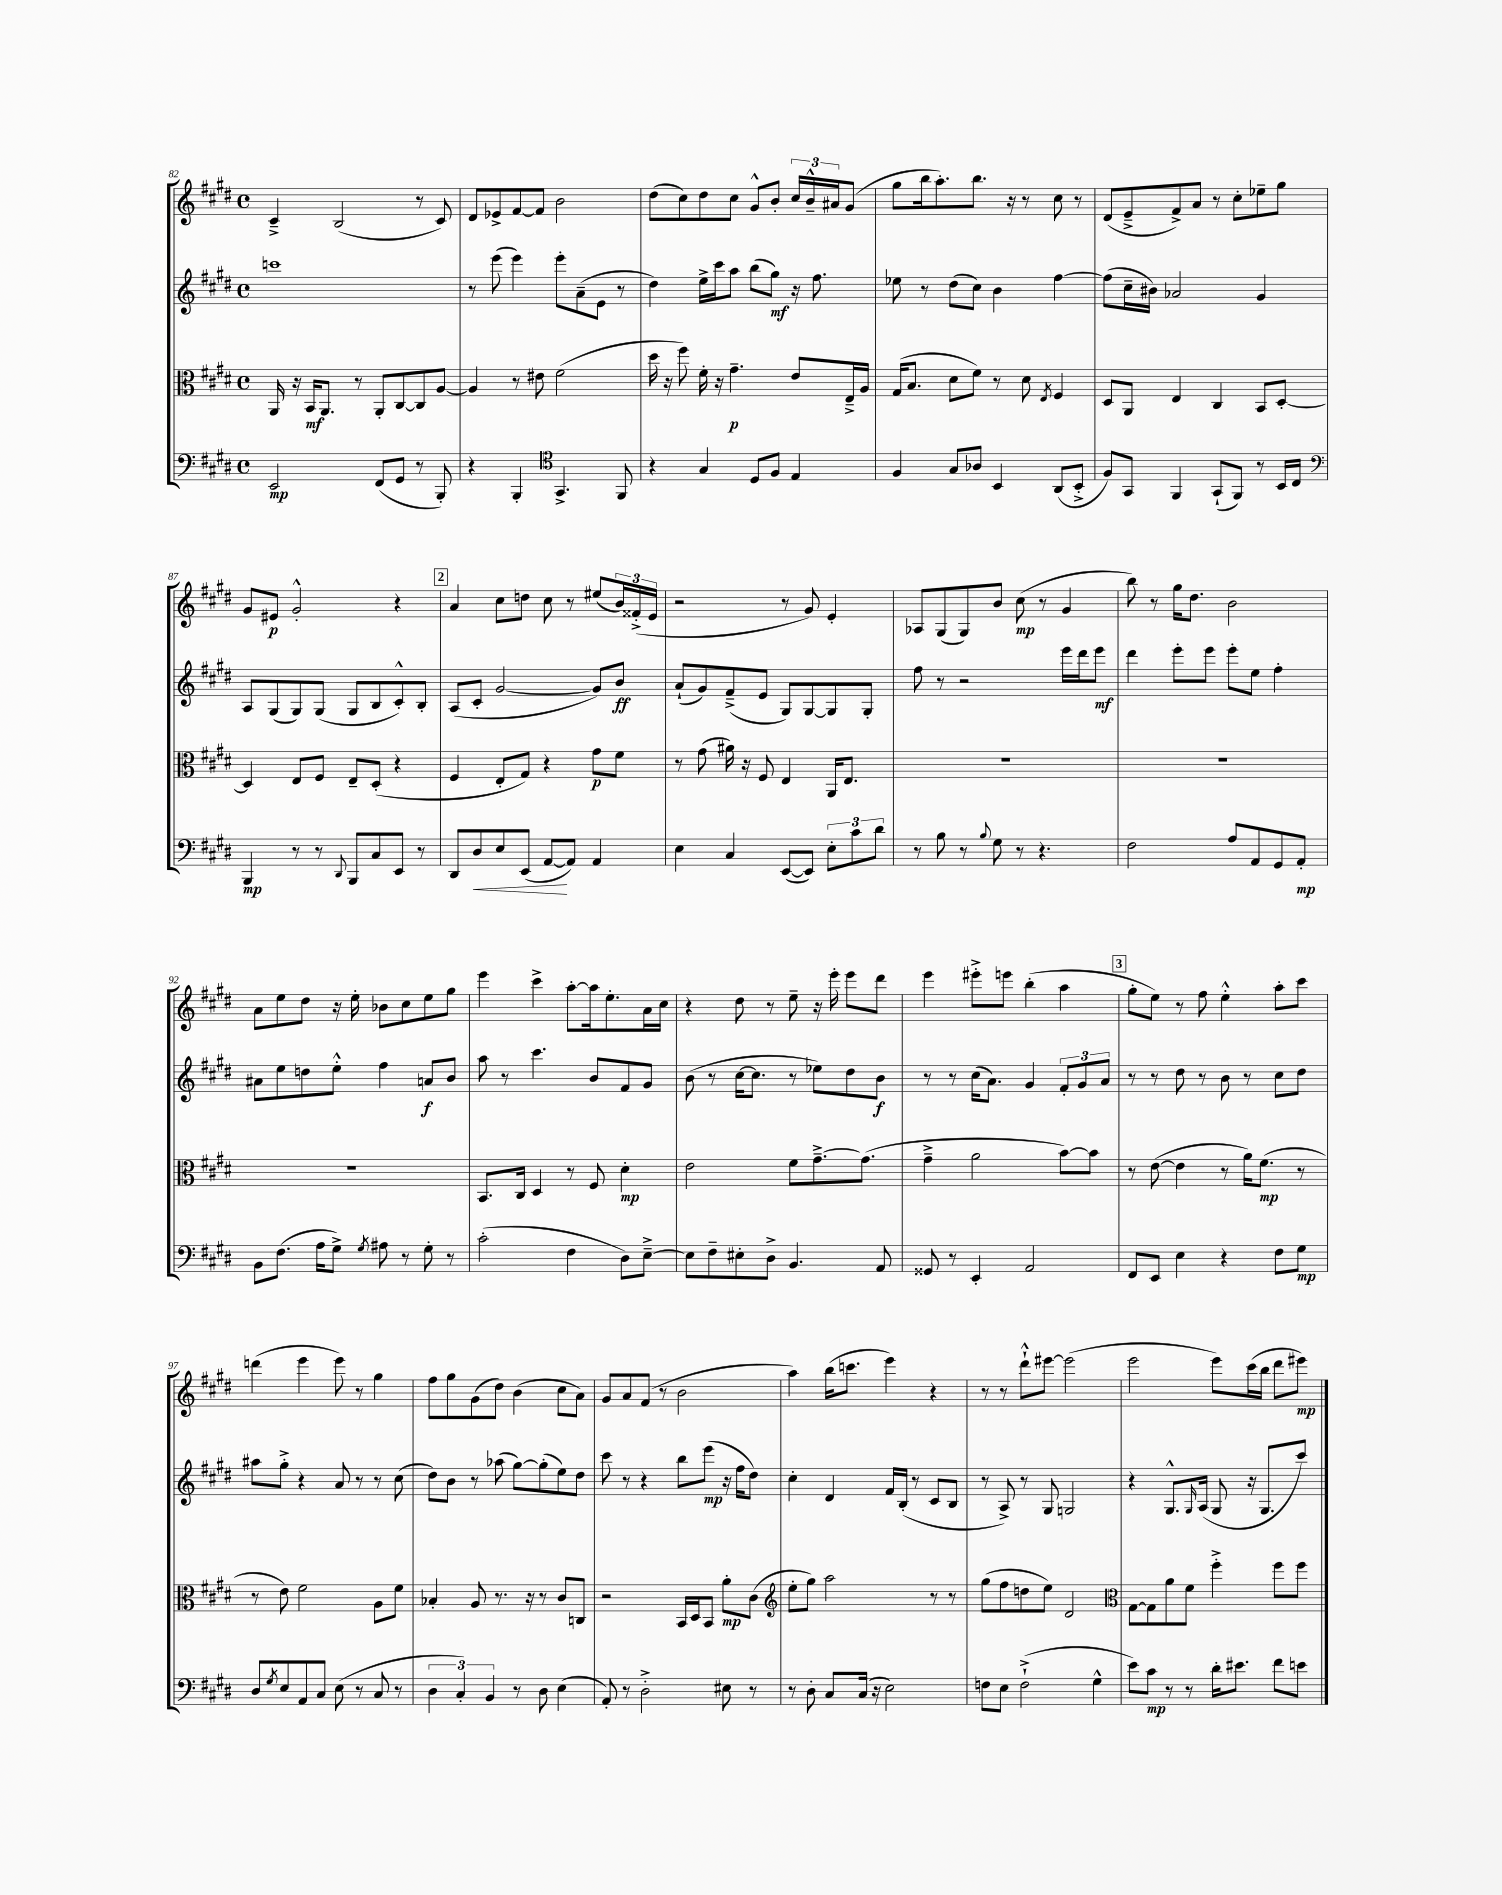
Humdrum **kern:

**kern	**dynam	**kern	**dynam	**kern	**dynam	**kern	**dynam
*part4	*part4	*part3	*part3	*part2	*part2	*part1	*part1
*staff4	*staff4	*staff3	*staff3	*staff2	*staff2	*staff1	*staff1
*clefF4	*	*clefC3	*	*clefG2	*	*clefG2	*
*k[f#c#g#d#]	*	*k[f#c#g#d#]	*	*k[f#c#g#d#]	*	*k[f#c#g#d#]	*
*M4/4	*	*M4/4	*	*M4/4	*	*M4/4	*
*met(c)	*	*met(c)	*	*met(c)	*	*met(c)	*
=82	=82	=82	=82	=82	=82	=82	=82
2EE/	mp	16AA/	.	1cccn	.	4c#~^/	.
.	.	16r	.	.	.	.	.
.	.	16BB/KL	mf	.	.	.	.
.	.	8.AA/J	.	.	.	.	.
.	.	.	.	.	.	(2B/	.
.	.	8r	.	.	.	.	.
(8FF#/L	.	8AA'/L	.	.	.	.	.
8GG#/J	.	[8C#/	.	.	.	.	.
8r	.	8C#/]	.	.	.	8r	.
8BBB'/)	.	[8A/J	.	.	.	8c#/)	.
=83	=83	=83	=83	=83	=83	=83	=83
4r	.	4A/]	.	8r	.	8d#/L	.
.	.	.	.	(8eee\	.	8e-X^/	.
4BBB'/	.	8r	.	4eee\)	.	[8f#/	.
.	.	8e#X\	.	.	.	8f#/J]	.
*clefC4	*	*	*	*	*	*	*
4.GG#^/	.	(2f#\	.	8eee'\L	.	2b\	.
.	.	.	.	(8a~\	.	.	.
.	.	.	.	8e\J	.	.	.
8FF#/	.	.	.	8r	.	.	.
=84	=84	=84	=84	=84	=84	=84	=84
4r	.	16dd#\	.	4dd#\)	.	(8dd#\L	.
.	.	16r	.	.	.	.	.
.	.	8ff#\)	.	.	.	8cc#\)	.
4G#/	.	16f#'\	.	16ee^\LL	.	8dd#\	.
.	.	16r	.	16ccc#\J	.	.	.
.	.	4.g#~\	p	8aa\J	.	8cc#\J	.
8D#/L	.	.	.	(8bb\L	.	8g#^^/L	.
8F#/J	.	.	.	8gg#\J)	mf	8b'/J	.
4E/	.	8e/L	.	16r	.	24cc#/LL	.
.	.	.	.	.	.	24b~^^/	.
.	.	.	.	8.ff#\	.	.	.
.	.	.	.	.	.	24a#X/J	.
.	.	16E~^/L	.	.	.	(8g#/J	.
.	.	16A/JJ	.	.	.	.	.
=85	=85	=85	=85	=85	=85	=85	=85
4F#/	.	(16G#/KL	.	8ee-X\	.	8gg#\L	.
.	.	8.B/J	.	.	.	.	.
.	.	.	.	8r	.	16bb\k	.
.	.	.	.	.	.	8.aa'\)	.
8G#/L	.	8d#\L	.	(8dd#\L	.	.	.
8A-X/J	.	8f#\J)	.	8cc#\J)	.	8.bb\J	.
4BB/	.	8r	.	4b\	.	.	.
.	.	.	.	.	.	16r	.
.	.	8d#\	.	.	.	8r	.
.	.	8qE/	.	.	.	.	.
(8AA/L	.	4F#/	.	[4ff#\	.	8cc#\	.
8BB'^/J	.	.	.	.	.	8r	.
=86	=86	=86	=86	=86	=86	=86	=86
8F#/L)	.	8D#/L	.	(8ff#\L]	.	(8d#/L	.
8GG#/J	.	8AA/J	.	16cc#~\L	.	8e~^/	.
.	.	.	.	16b#X\JJ)	.	.	.
4FF#/	.	4E/	.	2a-X/	.	8f#^/)	.
.	.	.	.	.	.	8a/J	.
(8GG#`/L	.	4C#/	.	.	.	8r	.
8FF#/J)	.	.	.	.	.	8cc#'\L	.
8r	.	8BB/L	.	4g#/	.	8ee-X~\	.
16BB/LL	.	[8D#'/J	.	.	.	8gg#\J	.
16C#/JJ	.	.	.	.	.	.	.
!!LO:LB:g=z
=87	=87	=87	=87	=87	=87	=87	=87
*clefF4	*	*	*	*	*	*	*
4BBB/	mp	4D#/]	.	8A/L	.	8g#/L	.
.	.	.	.	(8G#/	.	8e#X/J	p
8r	.	8E/L	.	8G#/)	.	2g#'^^/	.
8r	.	8F#/J	.	(8G#/J	.	.	.
8qqDD#/	.	.	.	.	.	.	.
8BBB/L	.	8E~/L	.	8G#/L	.	.	.
8C#/	.	(8D#'/J	.	8B/	.	.	.
8EE/J	.	4r	.	8c#'^^/)	.	4r	.
8r	.	.	.	8B'/J	.	.	.
!!LO:REH:place=s1:t=2
=88	=88	=88	=88	=88	=88	=88	=88
8DD#/L	.	4F#/	.	(8A/L	.	4a/	.
!	!LO:HP:b	!	!	!	!	!	!
8D#/	<	.	.	8c#'/J	.	.	.
8E/	.	8E'/L	.	[2g#/	.	8cc#\L	.
(8EE/J	.	8G#/J)	.	.	.	8ddn\J	.
[8AA/L	.	4r	.	.	.	8cc#\	.
8AA/J])	[	.	.	.	.	8r	.
4AA/	.	8g#\L	p	8g#/L])	.	(8ee#X/L	.
.	.	8f#\J	.	8b/J	ff	24b/L)	.
.	.	.	.	.	.	(24f##X'^/	.
.	.	.	.	.	.	24e/JJ	.
=89	=89	=89	=89	=89	=89	=89	=89
4E\	.	8r	.	(8a`/L	.	2r	.
.	.	(8g#\	.	8g#/)	.	.	.
4C#/	.	16a#X\)	.	(8f#~^/	.	.	.
.	.	16r	.	.	.	.	.
.	.	8F#/	.	8e/J	.	.	.
([8EE/L	.	4E/	.	8G#/L)	.	8r	.
8EE/J])	.	.	.	[8G#/	.	8g#/)	.
12E'\L	.	16AA/KL	.	8G#/]	.	4e'/	.
.	.	8.E/J	.	.	.	.	.
12c#\	.	.	.	.	.	.	.
.	.	.	.	8G#'/J	.	.	.
12d#\J	.	.	.	.	.	.	.
=90	=90	=90	=90	=90	=90	=90	=90
8r	.	1r	.	8ff#\	.	8A-X/L	.
8B\	.	.	.	8r	.	(8G#/	.
8r	.	.	.	2r	.	8G#/)	.
8qqB/	.	.	.	.	.	.	.
8G#\	.	.	.	.	.	8b/J	.
8r	.	.	.	.	.	(8cc#\	mp
4.r	.	.	.	.	.	8r	.
.	.	.	.	16eee\LL	.	4g#/	.
.	.	.	.	16ddd#\J	.	.	.
.	.	.	.	8eee\J	mf	.	.
=91	=91	=91	=91	=91	=91	=91	=91
2F#\	.	1r	.	4ddd#\	.	8bb\)	.
.	.	.	.	.	.	8r	.
.	.	.	.	8eee'\L	.	16gg#\KL	.
.	.	.	.	.	.	8.dd#\J	.
.	.	.	.	8eee\J	.	.	.
8A/L	.	.	.	8eee'\L	.	2b\	.
8AA/	.	.	.	8ee\J	.	.	.
8GG#/	.	.	.	4ff#'\	.	.	.
8AA'/J	mp	.	.	.	.	.	.
!!LO:LB:g=z
=92	=92	=92	=92	=92	=92	=92	=92
8BB\L	.	1r	.	8a#X\L	.	8a\L	.
(8.F#\J	.	.	.	8ee\	.	8ee\	.
.	.	.	.	8ddn\	.	8dd#\J	.
16A\KL	.	.	.	.	.	.	.
8G#^\J)	.	.	.	8ee'^^\J	.	16r	.
.	.	.	.	.	.	16ee'\	.
8qG#/	.	.	.	.	.	.	.
8A#X\	.	.	.	4ff#\	.	8b-X\L	.
8r	.	.	.	.	.	8cc#\	.
8G#'\	.	.	.	8an/L	f	8ee\	.
8r	.	.	.	8b/J	.	8gg#\J	.
=93	=93	=93	=93	=93	=93	=93	=93
(2c#'\	.	8.BB/L	.	8aa\	.	4eee\	.
.	.	.	.	8r	.	.	.
.	.	16C#/Jk	.	.	.	.	.
.	.	4D#/	.	4.ccc#\	.	4ccc#^\	.
4F#\	.	8r	.	.	.	[8aa'\L	.
.	.	8F#/	.	8b/L	.	16aa\k]	.
.	.	.	.	.	.	8.ee'\	.
8D#\L)	.	4d#'\	mp	8f#/	.	.	.
[8E~^\J	.	.	.	8g#/J	.	16a\L	.
.	.	.	.	.	.	16cc#\JJ	.
=94	=94	=94	=94	=94	=94	=94	=94
8E\L]	.	2e\	.	(8b\	.	4r	.
8F#~\	.	.	.	8r	.	.	.
8E#X'\	.	.	.	[16cc#\KL	.	8dd#\	.
.	.	.	.	8.cc#\J]	.	.	.
8D#^\J	.	.	.	.	.	8r	.
4.BB/	.	8f#\L	.	8r	.	8ee~\	.
.	.	[8.g#~^\	.	8ee-X\L)	.	16r	.
.	.	.	.	.	.	16eee'\	.
.	.	.	.	8dd#\	.	8eee\L	.
.	.	(8.g#\J]	.	.	.	.	.
8AA/	.	.	.	8b\J	f	8ddd#\J	.
=95	=95	=95	=95	=95	=95	=95	=95
8GG##X/	.	4g#~^\	.	8r	.	4eee\	.
8r	.	.	.	8r	.	.	.
4EE'/	.	2a\	.	(16cc#\KL	.	8eee#X'^\L	.
.	.	.	.	8.a\J)	.	.	.
.	.	.	.	.	.	8eeen\J	.
2AA/	.	.	.	4g#/	.	(4bb'\	.
.	.	[8b\L)	.	12f#'/L	.	4aa\	.
.	.	.	.	12g#/	.	.	.
.	.	8b\J]	.	.	.	.	.
.	.	.	.	12a/J	.	.	.
!!LO:REH:place=s1:t=3
=96	=96	=96	=96	=96	=96	=96	=96
8FF#/L	.	8r	.	8r	.	8gg#'\L	.
8EE/J	.	([8e\	.	8r	.	8ee\J)	.
4E\	.	4e\]	.	8dd#\	.	8r	.
.	.	.	.	8r	.	8ff#\	.
4r	.	8r	.	8b\	.	4ee'^^\	.
.	.	16a\KL)	.	8r	.	.	.
.	.	(8.f#\J	mp	.	.	.	.
8F#\L	.	.	.	8cc#\L	.	8aa'\L	.
8G#\J	mp	8r	.	8dd#\J	.	8ccc#\J	.
!!LO:LB:g=z
=97	=97	=97	=97	=97	=97	=97	=97
8D#/L	.	8r	.	8aa#X\L	.	(4dddn\	.
8qG#/	.	.	.	.	.	.	.
8E/	.	8e\)	.	8gg#'^\J	.	.	.
8AA/	.	2f#\	.	4r	.	4eee\	.
8C#/J	.	.	.	.	.	.	.
(8E\	.	.	.	8a/	.	8eee\)	.
8r	.	.	.	8r	.	8r	.
8C#/	.	8A\L	.	8r	.	4gg#\	.
8r	.	8f#\J	.	(8cc#\	.	.	.
=98	=98	=98	=98	=98	=98	=98	=98
6D#\	.	4B-X'/	.	8dd#\L)	.	8ff#\L	.
.	.	.	.	8b\J	.	8gg#\	.
6C#'/)	.	.	.	.	.	.	.
.	.	8A/	.	8r	.	(8g#\	.
6BB/	.	.	.	.	.	.	.
.	.	8.r	.	(8aa-X\	.	8dd#\J)	.
8r	.	.	.	[8gg#\L)	.	(4b\	.
.	.	16r	.	.	.	.	.
8D#\	.	8r	.	(8gg#'\]	.	.	.
(4E\	.	8c#/L	.	8ee\)	.	8cc#\L	.
.	.	8Cn/J	.	8dd#\J	.	8a\J)	.
=99	=99	=99	=99	=99	=99	=99	=99
8AA'/)	.	2r	.	8ccc#\	.	8g#/L	.
8r	.	.	.	8r	.	8a/	.
2D#'^\	.	.	.	4r	.	(8f#/J	.
.	.	.	.	.	.	8r	.
.	.	16BB/LL	.	8bb\L	.	2b\	.
.	.	16D#/J	.	.	.	.	.
.	.	8BB/J	.	(8eee\J	mp	.	.
8E#X\	.	8a'\L	mp	16r	.	.	.
.	.	.	.	16ff#\KL	.	.	.
8r	.	(8c#\J	.	8dd#\J)	.	.	.
=100	=100	=100	=100	=100	=100	=100	=100
*	*	*clefG2	*	*	*	*	*
8r	.	8ee'\L	.	4cc#'\	.	4aa\)	.
8D#'\	.	8gg#\J)	.	.	.	.	.
8C#/L	.	2aa\	.	4d#/	.	(16bb\KL	.
.	.	.	.	.	.	8.cccn\J	.
(16C#/Jk	.	.	.	.	.	.	.
16r	.	.	.	.	.	.	.
2E\)	.	.	.	16f#/LL	.	4eee\)	.
.	.	.	.	(16B'/JJ	.	.	.
.	.	.	.	8r	.	.	.
.	.	8r	.	8c#/L	.	4r	.
.	.	8r	.	8B/J	.	.	.
=101	=101	=101	=101	=101	=101	=101	=101
8Fn\L	.	(8gg#\L	.	8r	.	8r	.
8E\J	.	8ff#\	.	8A^/)	.	8r	.
(2F`^\	.	8ddn\	.	8r	.	8ddd#`^^\L	.
.	.	8ee\J)	.	8G#/	.	[8eee#X\J	.
.	.	2d#/	.	2Gn/	.	(2eee#\]	.
4G#^^\	.	.	.	.	.	.	.
=102	=102	=102	=102	=102	=102	=102	=102
*	*	*clefC3	*	*	*	*	*
8e\L)	.	[8G#\L	.	4r	.	2eee\	.
8c#\J	mp	8G#\]	.	.	.	.	.
8r	.	8a\	.	8.G#^^/L	.	.	.
8r	.	8f#\J	.	.	.	.	.
.	.	.	.	16qqG#/	.	.	.
.	.	.	.	(16A/Jk	.	.	.
16d#'\KL	.	4ff#'^\	.	8G#/	.	8eee\L)	.
8.e#X\J	.	.	.	.	.	.	.
.	.	.	.	16r	.	(16ccc#\L	.
.	.	.	.	8.G#/L	.	16bb\JJ	.
8f#\L	.	8ff#\L	.	.	.	8ddd#\L	.
8en\J	.	8ff#\J	.	8ccc#/J)	.	8eee#X\J)	mp
==	==	==	==	==	==	==	==
*-	*-	*-	*-	*-	*-	*-	*-
